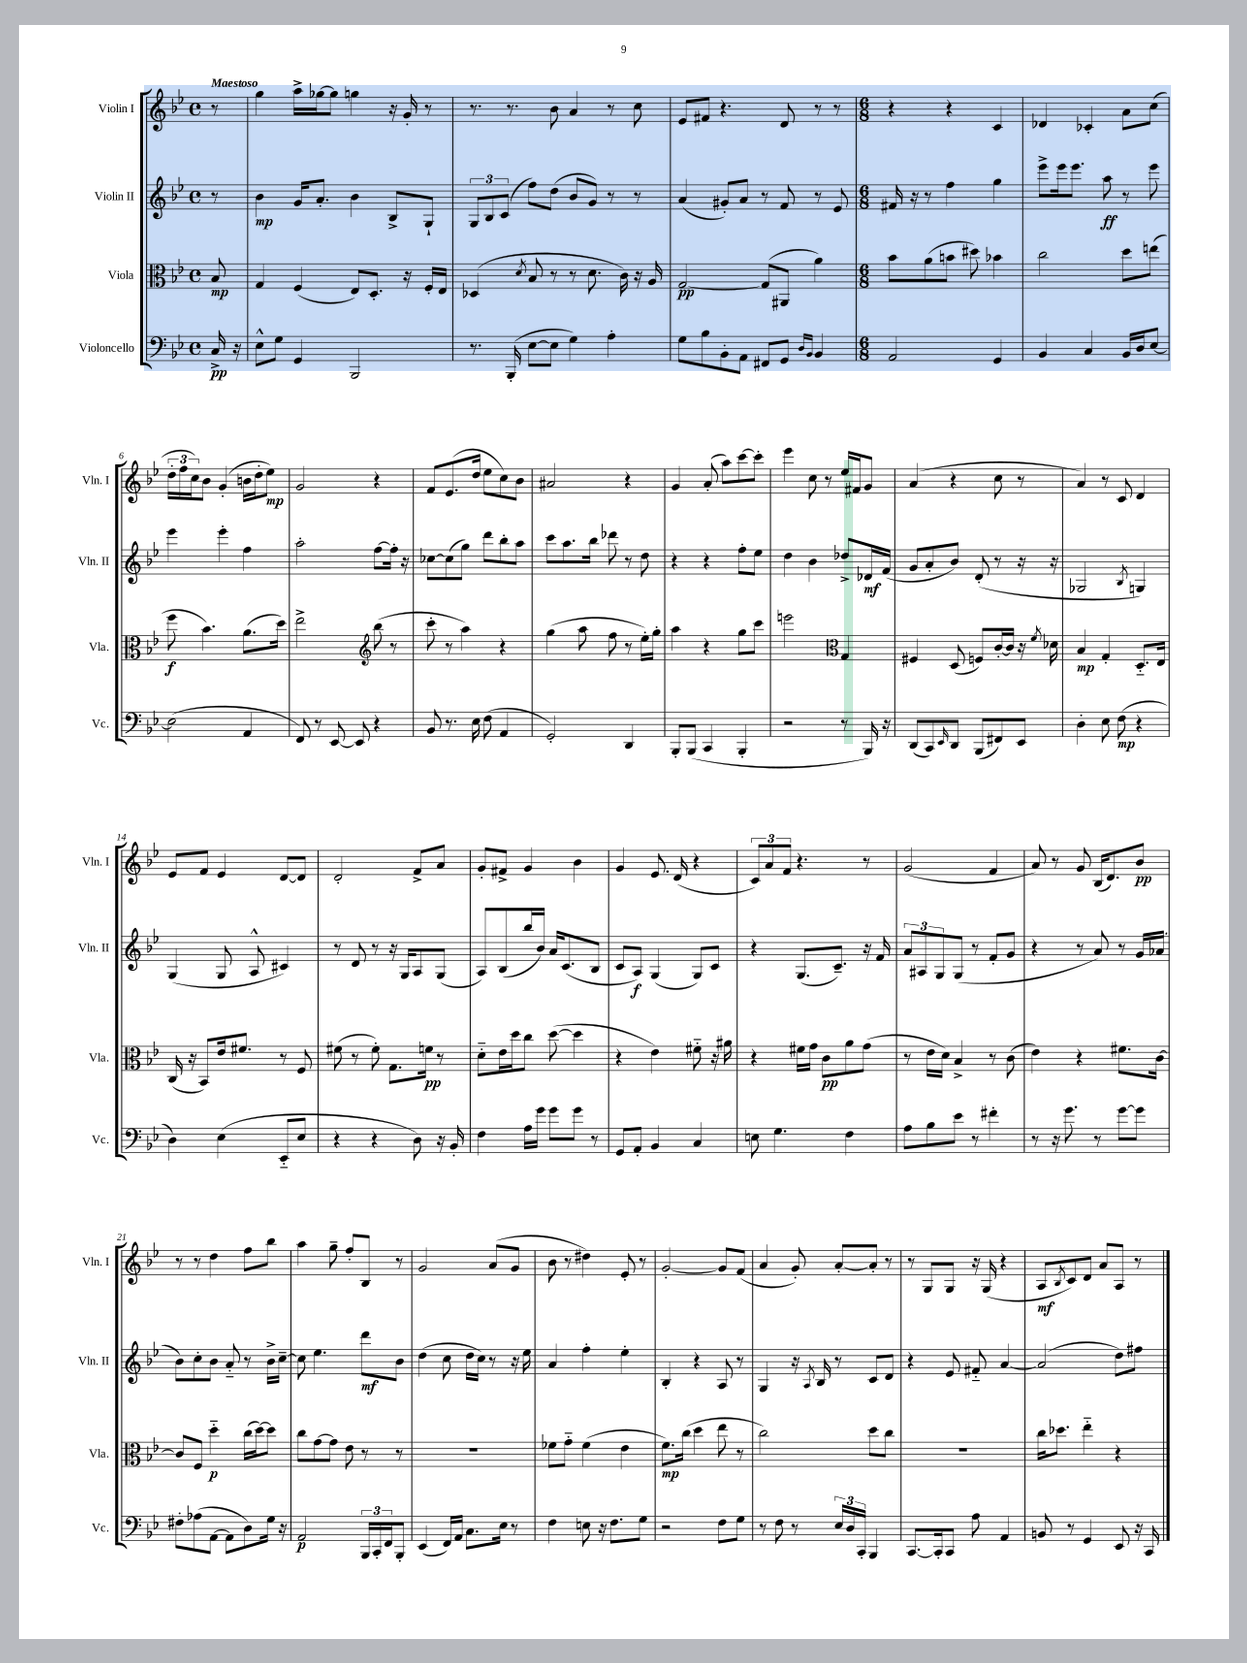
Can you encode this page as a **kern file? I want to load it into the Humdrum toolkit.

**kern	**kern	**kern	**kern
*staff4	*staff3	*staff2	*staff1
*clefF4	*clefC3	*clefG2	*clefG2
*k[b-e-]	*k[b-e-]	*k[b-e-]	*k[b-e-]
*M4/4	*M4/4	*M4/4	*M4/4
*met(c)	*met(c)	*met(c)	*met(c)
16C^/	8B-/	8r	8r
16r	.	.	.
=	=	=	=
8E-^^\L	4G/	4b-\	4gg\
8G\J	.	.	.
4GG/	(4F/	16g/LK	16aa^\LL
.	.	8.a'/J	[16gg-\J
.	.	.	8gg-\]J
2BBB-/	8E-/L)	4b-\	4gg\
.	8.D'/J	.	.
.	.	8B-^/L	16r
.	16r	.	16g'/
.	16F'/LL	8G`/J	8r
.	16E-/JJ	.	.
=	=	=	=
8.r	(4D-/	12G/L	8.r
.	.	12B-/	.
.	.	(12c/J	.
(16BBB-'/	.	.	8.r
.	8qd/	.	.
[8E-\L	8B-/	8ff\L)	.
8E-\]J	8r	(8dd\J	8b-\
4G\)	8r	8b-/L	4a/
.	8.d\	8g/J)	.
4A'\	.	8r	8r
.	16c\)	.	.
.	16r	8r	8cc\
.	16A/	.	.
=	=	=	=
8G\L	[2G/	(4a/	8e-/L
8B-\	.	.	8f#/J
8BB-'\	.	8g#'/L)	4.r
8AA\J	.	8a/J	.
8FF#/L	(8G/]L	8r	.
8GG/J	8AA#/J	8f/	8d/
16qqD/LL	.	.	.
16qqBB-/JJ	.	.	.
4BB-/	4a\)	8r	8r
.	.	8e-/	8r
=	=	=	=
*M6/8	*M6/8	*M6/8	*M6/8
2AA/	8b-\L	16f#/	4r
.	.	16r	.
.	(8a\	8r	.
.	8b\J	4ff\	4r
.	8dd#\)	.	.
4GG/	4b-\	4gg\	4c/
=	=	=	=
4BB-/	2cc\	8eee-^\L	4d-/
.	.	16eee-\k	.
.	.	8.eee-\J	.
4C/	.	.	4c-'/
.	.	8aa\	.
16BB-/LL	8dd\L	8r	8a\L
16D/J	.	.	.
[8E-/J	(8ee\J	8eee-\	(8cc\J
=	=	=	=
(2E-\]	8ff\	4eee-\	24dd'\LL
.	.	.	24ff\
.	.	.	24cc\J)
.	4.b-\)	.	8b-\J
.	.	4eee-'\	(4g'/
4AA/	(8.a\L	4ff\	16b\LL
.	.	.	16dd'\J
.	.	.	8ee-\J)
.	16dd\Jk)	.	.
=	=	=	=
8FF/)	2ee-^\	2aa'\	2g/
8r	.	.	.
[8EE-/	.	.	.
8EE-/]	.	.	.
*	*clefG2	*	*
4r	(8bb-\	[8ff\L	4r
.	8r	16ff'\]Jk	.
.	.	16r	.
=	=	=	=
8BB-/	8ccc'\	[8cc-\L	8f/L
8.r	8r	(8cc-\]	(8.e-/
.	4aa\)	8gg\J)	.
16E-\	.	.	16dd/Jk
(8F\	.	8ddd\L	8ee-\L
4AA/	4r	8bb-'\	8cc\)
.	.	8aa\J	8b-\J
=	=	=	=
2GG'/)	(4gg\	8ccc\L	2a#/
.	.	8.aa\	.
.	8aa\	.	.
.	.	16bb-\Jk	.
.	8ff\	8ddd-\	.
4DD/	8r	8r	4r
.	16ee-'\LL)	8dd\	.
.	16gg'\JJ	.	.
=	=	=	=
8BBB-'/L	4aa\	4r	4g/
(8BBB-/J	.	.	.
4CC/	4r	4r	(8a'/
.	.	.	8aa\L)
4BBB-'/	8gg\L	8ff'\L	[8ccc\
.	8ccc\J	8ee-\J	8ccc'\]J
=	=	=	=
2r	2eee\	4dd\	4eee-\
.	.	4b-\	8cc\
.	.	.	8r
*	*clefC3	*	*
8r	4G/	8dd-^/L	16ee-/LL
.	.	.	16f#/J
16BBB-/)	.	16d-/L	8g/J
16r	.	(16f/JJ	.
=	=	=	=
(8DD/L	4F#/	8g/L	(4a/
8CC/)	.	8a'/	.
16qqEE-/	.	.	.
8DD/J	(8D/	8b-/J)	4r
(8BBB-/L	8F/L)	(8d'/	.
8FF#/)	[16c'/L	8r	8cc\
.	16c/]JJ	.	.
8EE-/J	16r	16r	8r
.	8qf/	.	.
.	16d-\	16r	.
=	=	=	=
4D'\	4B-/	2G-/	4a/)
8E-\	4G'/	.	8r
(8F\	.	.	8c/
.	.	8qB-/	.
4r	8.D'~/L	4G/)	4d/
.	16E-/Jk	.	.
=	=	=	=
4D\)	(16C/	(4G/	8e-/L
.	16r	.	.
.	8BB-/L)	.	8f/J
(4E-\	16e-/k	8G/	4e-/
.	8.f#/J	.	.
.	.	8A^^/	.
8EE-'~/L	8r	4c#/)	[8d/L
8E-/J	8F/	.	8d/]J
=	=	=	=
4r	(8f#\	8r	2d'/
.	8r	8d/	.
4r	8f#'\)	8r	.
.	8.G\L	16r	.
.	.	16G/LK	.
8D\)	.	8A/	8f^/L
.	16f\Jk	.	.
16r	8r	(8G/J	8a/J
16BB-'/	.	.	.
=	=	=	=
4F\	8d'~\L	8A/L)	8g'/L
.	16e-\L	(8B-/	8f#^/J
.	16dd\J	.	.
16A\LL	8cc\J	16bb-/L	4g/
16g\JJ	.	16b-/JJ)	.
8g\L	([8dd\	16a/LK	.
.	.	(8.c/	.
8g\J	4dd\]	.	4b-\
8r	.	8B-/J	.
=	=	=	=
8GG/L	4r	8c/L	4g/
8AA'/J	.	8A/J)	.
4BB-/	4e-\)	(4G/	8.e-/
.	.	.	(16d/
4C/	8f#'~\	8G/L)	4r
.	16r	8c/J	.
.	16a#\	.	.
=	=	=	=
8E\	4r	4r	12c/L)
.	.	.	12a/
4.G\	.	.	.
.	.	.	12f/J
.	16f#\LL	(8.G/L	4.r
.	16g\JJ	.	.
.	8c\L	.	.
.	.	8.c~/J)	.
4F\	8a\	.	.
.	(8g\J	16r	8r
.	.	16f/	.
=	=	=	=
8A\L	8r	12a/L	(2g/
.	.	12A#/	.
8B-\	16e-\LL	.	.
.	.	12G/	.
.	16d\JJ)	.	.
8e-\J	4B-^/	(8G/J	.
8r	.	8r	.
4f#'\	8r	8f'/L	4f/
.	(8c\	8g/J	.
=	=	=	=
8r	4e-\)	4r	8a/)
16r	.	.	8r
8.g\	.	.	.
.	4r	8r	8g/
8r	.	8a/)	(16B-/LK
.	.	.	8.d/)
[8g\L	8.f#\L	8r	.
8g\]J	.	16g/LL	8b-/J
.	[16c\Jk	(16a-/JJ	.
=	=	=	=
8F#'\L	8c/]L	8b-\L)	8r
(8A-\	8F/J	8cc'\	8r
[8AA\J	4dd'~\	8b-\J	4dd\
8AA\]L	.	8a'~/	.
8D\)	(16cc\LL	8r	8ff\L
.	[16dd\J)	.	.
16G\Jk	8dd\]J	16b-^\LL	8bb-\J
16r	.	[16cc~\JJ	.
=	=	=	=
2AA/	8cc\L	8cc\]	4aa\
.	[8g\	4.ee-\	.
.	8g\]J	.	8gg~\
.	8e-\	.	8ff'/L
24BBB-/LL	8r	8ddd\L	8B-/J
24CC'/	.	.	.
24FF/J	.	.	.
8BBB-'/J	8r	8b-\J	8r
=	=	=	=
(4EE-/	2.r	(4dd\	2g/
16FF/LL)	.	8cc\	.
16AA/JJ	.	.	.
8.C\L	.	16dd\LL	.
.	.	16cc\JJ)	.
.	.	8r	(8a/L
16E-\Jk	.	.	.
8r	.	16r	8g/J
.	.	16ee-\	.
=	=	=	=
4F\	8f-\L	4a/	8b-\
.	8g'~\J	.	8r
8E\	(4f-\	4ff'\	4dd#\)
16r	.	.	.
8.F\L	.	.	.
.	4e-\	4ee-'\	8e-'/
8G\J	.	.	8r
=	=	=	=
2r	8.f\L)	4B-'/	[2g'/
.	(16cc\Jk	.	.
.	4dd\	4r	.
8F\L	8ee-\	8A/	8g/]L
8G\J	8r	8r	(8f/J
=	=	=	=
8r	2cc\)	4G/	4a/
8F\	.	.	.
8r	.	16r	8g'/)
.	.	8qA/	.
.	.	16B-/	.
24E-/LL	.	8r	[8a'/L
24D/	.	.	.
24CC'/JJ	.	.	.
4BBB-/	8dd\L	8c/L	8a'/]J
.	8cc\J	8d/J	8r
=	=	=	=
[8.CC/L	2.r	4r	8r
.	.	.	8G/L
16CC'/]k	.	.	.
8CC/J	.	8e-/	8G/J
8A\	.	8f#'~/	16r
.	.	.	(16G/
4AA/	.	[4a/	4r
=	=	=	=
8BB/	16cc\LK	(2a/]	8A/L
.	8.dd-\J	.	.
.	.	.	8qB-/
8r	.	.	8c/)
4GG/	4ee-'~\	.	8d/J
.	.	.	8a/L
8EE-/	4r	8dd\L)	8A/J
16r	.	8ff#\J	8r
16CC/	.	.	.
==	==	==	==
*-	*-	*-	*-
